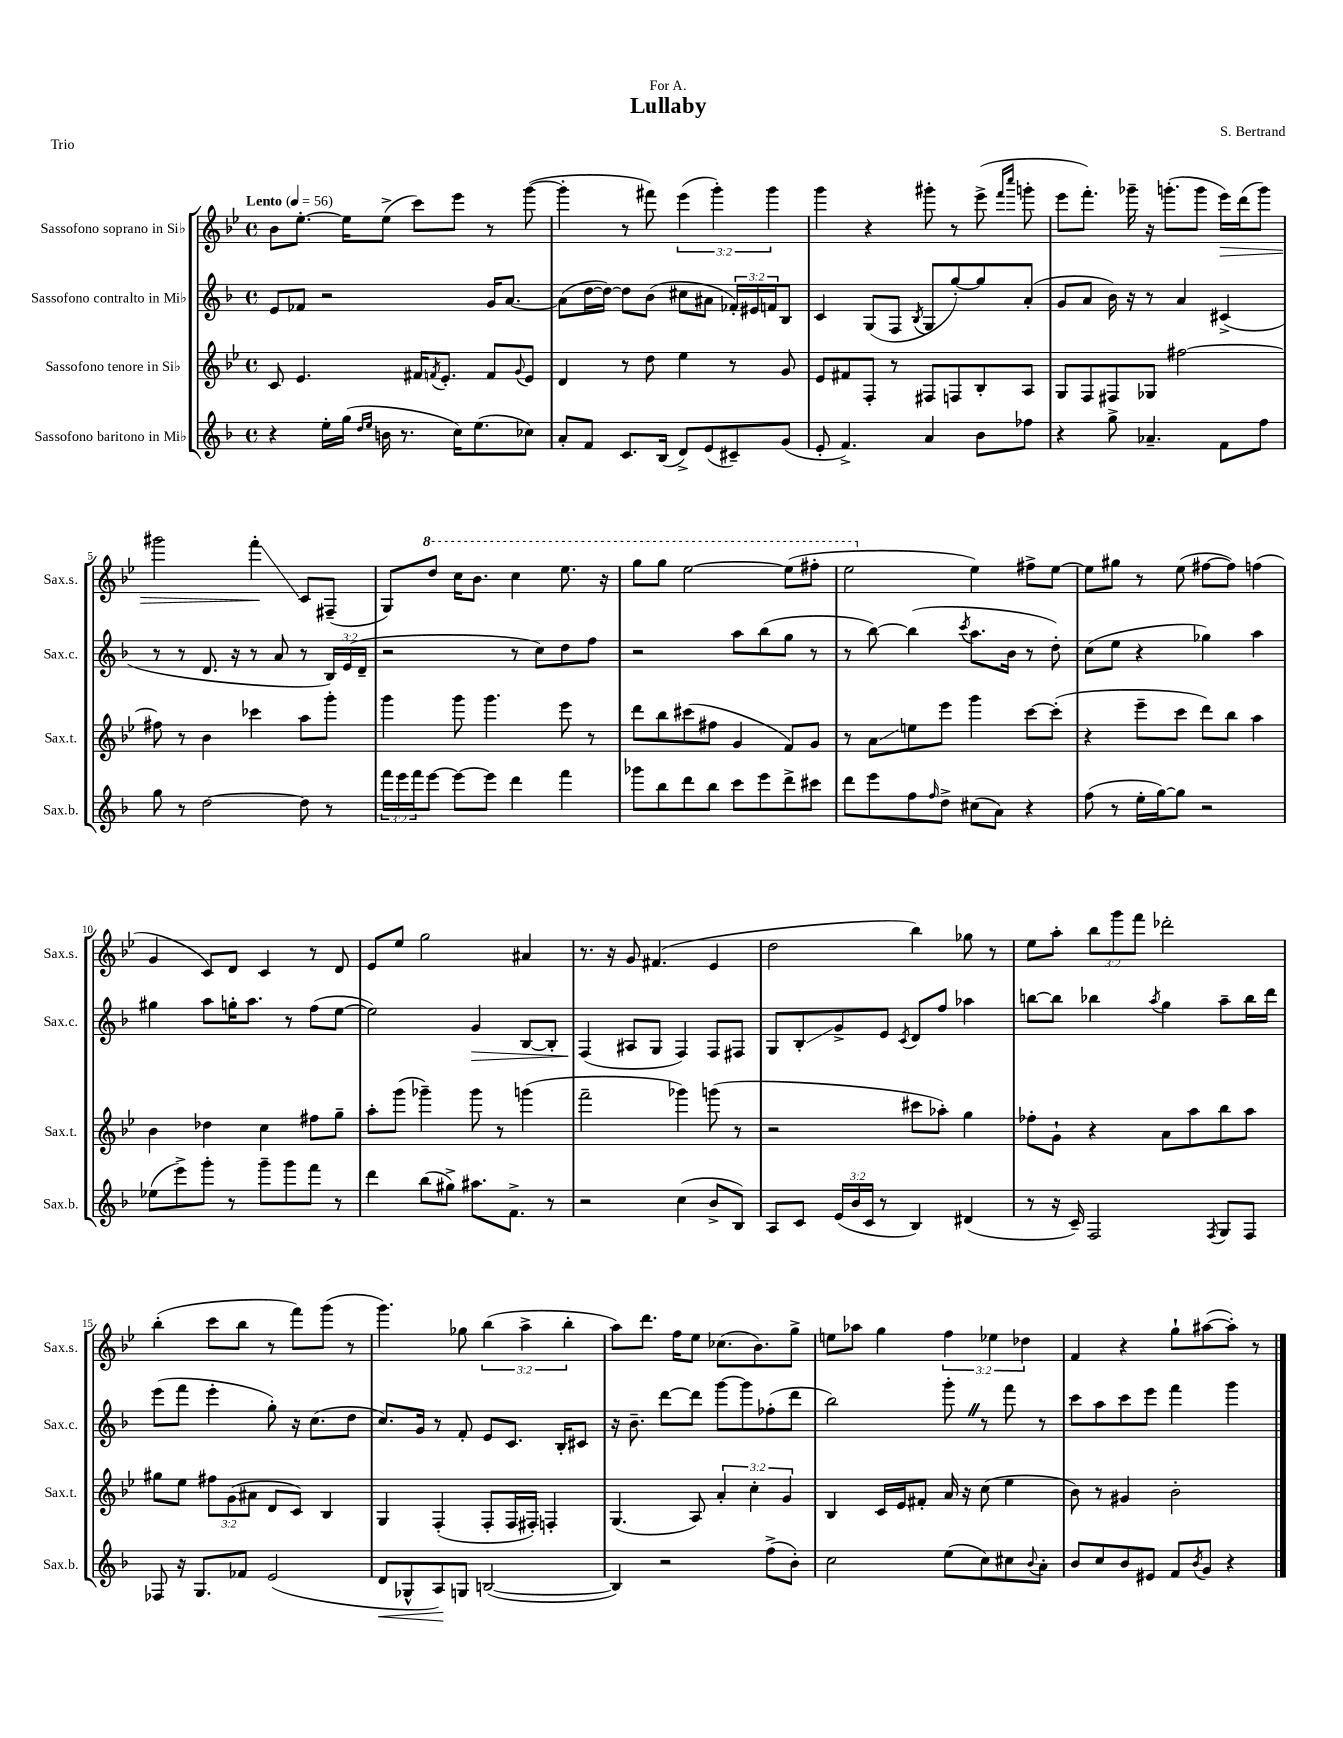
\header { title = "Lullaby" composer = "S. Bertrand" dedication = "For A." piece = "Trio" }
<<
\new StaffGroup <<
\new Staff = "s0" \with { instrumentName = "Sassofono soprano in Sib" shortInstrumentName = "Sax.s." } {
    \clef treble \key bes \major \defaultTimeSignature \time 4/4 \override Staff.TupletNumber.text = #tuplet-number::calc-fraction-text \tempo "Lento" 4 = 56
    bes'8 ees''8.~-. ees''16 ees''8->( c'''8) ees'''8 r8 g'''8~( |
    g'''4-. r8 fis'''8) \tuplet 3/2 { ees'''4( g'''4-.) g'''4 } |
    g'''4 r4 gis'''8-. r8 ees'''8->( \grace { f'''16 c''''16 } g'''8-. |
    ees'''8 f'''8.-.) ges'''16-- r16 g'''8.-.( g'''8 ees'''16\>) d'''16( g'''8) |
    gis'''2 f'''4-.\glissando\! c'8 fis8--( |
    g8) \ottava #1 d'''8 c'''16 bes''8. c'''4 ees'''8. r16 |
    g'''8 g'''8 ees'''2~ ees'''8( fis'''8-. |
    ees'''2 \ottava #0 ees''4) fis''8-> ees''8~ |
    ees''8 gis''8 r8 ees''8( fis''8~ fis''8) f''4( |
    g'4 c'8) d'8 c'4 r8 d'8 |
    ees'8 ees''8 g''2 ais'4 |
    r8. r16 g'8 fis'4.( ees'4 |
    d''2 bes''4) ges''8 r8 |
    ees''8 a''8-. \tuplet 3/2 { bes''8 g'''8 f'''8 } des'''2-. |
    bes''4-.( c'''8 bes''8 r8 f'''8) g'''8( r8 |
    g'''4.) ges''8 \tuplet 3/2 { bes''4( a''4-> bes''4-. } |
    a''8) d'''8. f''16 ees''8 ces''8.( bes'8.) g''8-> |
    e''8 aes''8 g''4 \tuplet 3/2 { f''4 ees''4 des''4 } |
    f'4 r4 g''8-! ais''8~( ais''8-.) r8 \bar "|." |
}
\new Staff = "s1" \with { instrumentName = "Sassofono contralto in Mib" shortInstrumentName = "Sax.c." } {
    \clef treble \key f \major \defaultTimeSignature \time 4/4 \override Staff.TupletNumber.text = #tuplet-number::calc-fraction-text
    e'8 fes'8 r2 g'16 a'8.~ |
    a'8( d''16~ d''16~) d''8 bes'8( cis''8 ais'8 \tuplet 3/2 { fes'16-.) eis'16 f'16 } bes8 |
    c'4 g8( f8 \acciaccatura { bes8 } g8 g''8~-.) g''8 a'8-.( |
    g'8 a'8 bes'16) r16 r8 a'4 cis'4->( |
    r8 r8 d'8. r16 r8 a'8 r8 \tuplet 3/2 { bes16) e'16( d'16-- } |
    r2 r8 c''8) d''8 f''8 |
    r2 a''8 bes''8( g''8 r8 |
    r8 bes''8~) bes''4( \acciaccatura { c'''8 } a''8. bes'16 r8 d''8-.) |
    c''8( e''8 r4 ges''4) a''4 |
    gis''4 a''8 g''16-. a''8. r8 f''8( e''8~ |
    e''2) g'4\> bes8~ bes8-. |
    f4\!( ais8 g8 f4) f8 fis8 |
    g8 bes8-.\glissando g'8-> e'8 \acciaccatura { c'8 } d'8 f''8 aes''4 |
    b''8~ b''8 bes''4 \acciaccatura { a''8 } g''4 a''8-- bes''16 d'''16 |
    e'''8( f'''8 e'''4-. g''8-.) r16 c''8.( d''8 |
    c''8.) g'16 r8 f'8-. e'8 c'8. bes16-. cis'8 |
    r16 bes'8.-- d'''8~ d'''8 g'''8~ g'''8 fes''8-.( d'''8 |
    bes''2) g'''8-. \once \override BreathingSign.text = \markup { \musicglyph "scripts.caesura.straight" } \breathe r8 f'''8 r8 |
    c'''8 a''8 c'''8 e'''8 f'''4 g'''4 \bar "|." |
}
\new Staff = "s2" \with { instrumentName = "Sassofono tenore in Sib" shortInstrumentName = "Sax.t." } {
    \clef treble \key bes \major \defaultTimeSignature \time 4/4 \override Staff.TupletNumber.text = #tuplet-number::calc-fraction-text
    c'8 ees'4. fis'16 \acciaccatura { f'8 } ees'8.-. f'8 \appoggiatura { g'8 } ees'8 |
    d'4 r8 d''8 ees''4 r8 g'8 |
    ees'8 fis'8 f8-. r8 fis8 f8 bes8-. a8 |
    g8 f8 fis8 ges8 fis''2~ |
    fis''8 r8 bes'4 ces'''4 a''8 g'''8-. |
    g'''4 g'''8 g'''4. ees'''8 r8 |
    d'''8 bes''8 cis'''8( fis''8 g'4 f'8) g'8 |
    r8 a'8\glissando e''8 ees'''8 g'''4 c'''8~ c'''8-.( |
    r4 ees'''8-- c'''8 d'''8) bes''8 a''4 |
    bes'4 des''4 c''4 fis''8 g''8-- |
    a''8-. g'''8( ges'''4--) ges'''8 r8 g'''4( |
    f'''2-- ges'''4) g'''8( r8 |
    r2 cis'''8 aes''8-.) g''4 |
    fes''8-. g'8-! r4 a'8 a''8 bes''8 a''8 |
    gis''8 ees''8 \tuplet 3/2 { fis''8 g'8( ais'8 } d'8 c'8) bes4 |
    g4 f4-.( f8-. f16 fis16-.) f4-. |
    g4.( a8) \tuplet 3/2 { a'4-. c''4-. g'4 } |
    bes4 c'16 ees'16 fis'8-. a'16 r16 c''8( ees''4 |
    bes'8) r8 gis'4 bes'2-. \bar "|." |
}
\new Staff = "s3" \with { instrumentName = "Sassofono baritono in Mib" shortInstrumentName = "Sax.b." } {
    \clef treble \key f \major \defaultTimeSignature \time 4/4 \override Staff.TupletNumber.text = #tuplet-number::calc-fraction-text
    r4 e''16-. g''16( \grace { d''16 e''16 } b'16 r8. c''16) e''8.( ces''8) |
    a'8-. f'8 c'8. bes16( d'8->) e'8( cis'8--) g'8( |
    e'8-. f'4.->) a'4 bes'8 fes''8 |
    r4 g''8-> aes'4.-- f'8 f''8 |
    g''8 r8 d''2~ d''8 r8 |
    \tuplet 3/2 { f'''16 e'''16 f'''16 } e'''8~ e'''8~ e'''8 d'''4 f'''4 |
    ges'''8 bes''8 d'''8 bes''8 c'''8 e'''8 d'''8-> cis'''8 |
    d'''8 e'''8 f''8 \grace { f''16 } d''8-> cis''8( a'8) r4 |
    f''8( r8 e''16-. g''16~) g''8 r2 |
    ees''8( e'''8->) g'''8-. r8 g'''8-- g'''8 f'''8 r8 |
    d'''4 bes''8( gis''8->) ais''8. f'8.-> r8 |
    r2 c''4( bes'8-> bes8) |
    a8 c'8 \tuplet 3/2 { e'16( bes'16 c'16 } r8 bes4) dis'4( |
    r8 r16 c'16--) f2 \acciaccatura { f8 } g8 f8 |
    fes8 r16 g8. fes'8 e'2( |
    d'8\< ges8-^ a8\!) g8 b2~( |
    b4) r2 f''8->( bes'8-.) |
    c''2 e''8( c''8) cis''8 \appoggiatura { bes'8 } a'8-. |
    bes'8 c''8 bes'8 eis'8 f'8 \acciaccatura { bes'8 } g'8 r4 \bar "|." |
}
>>
>>
